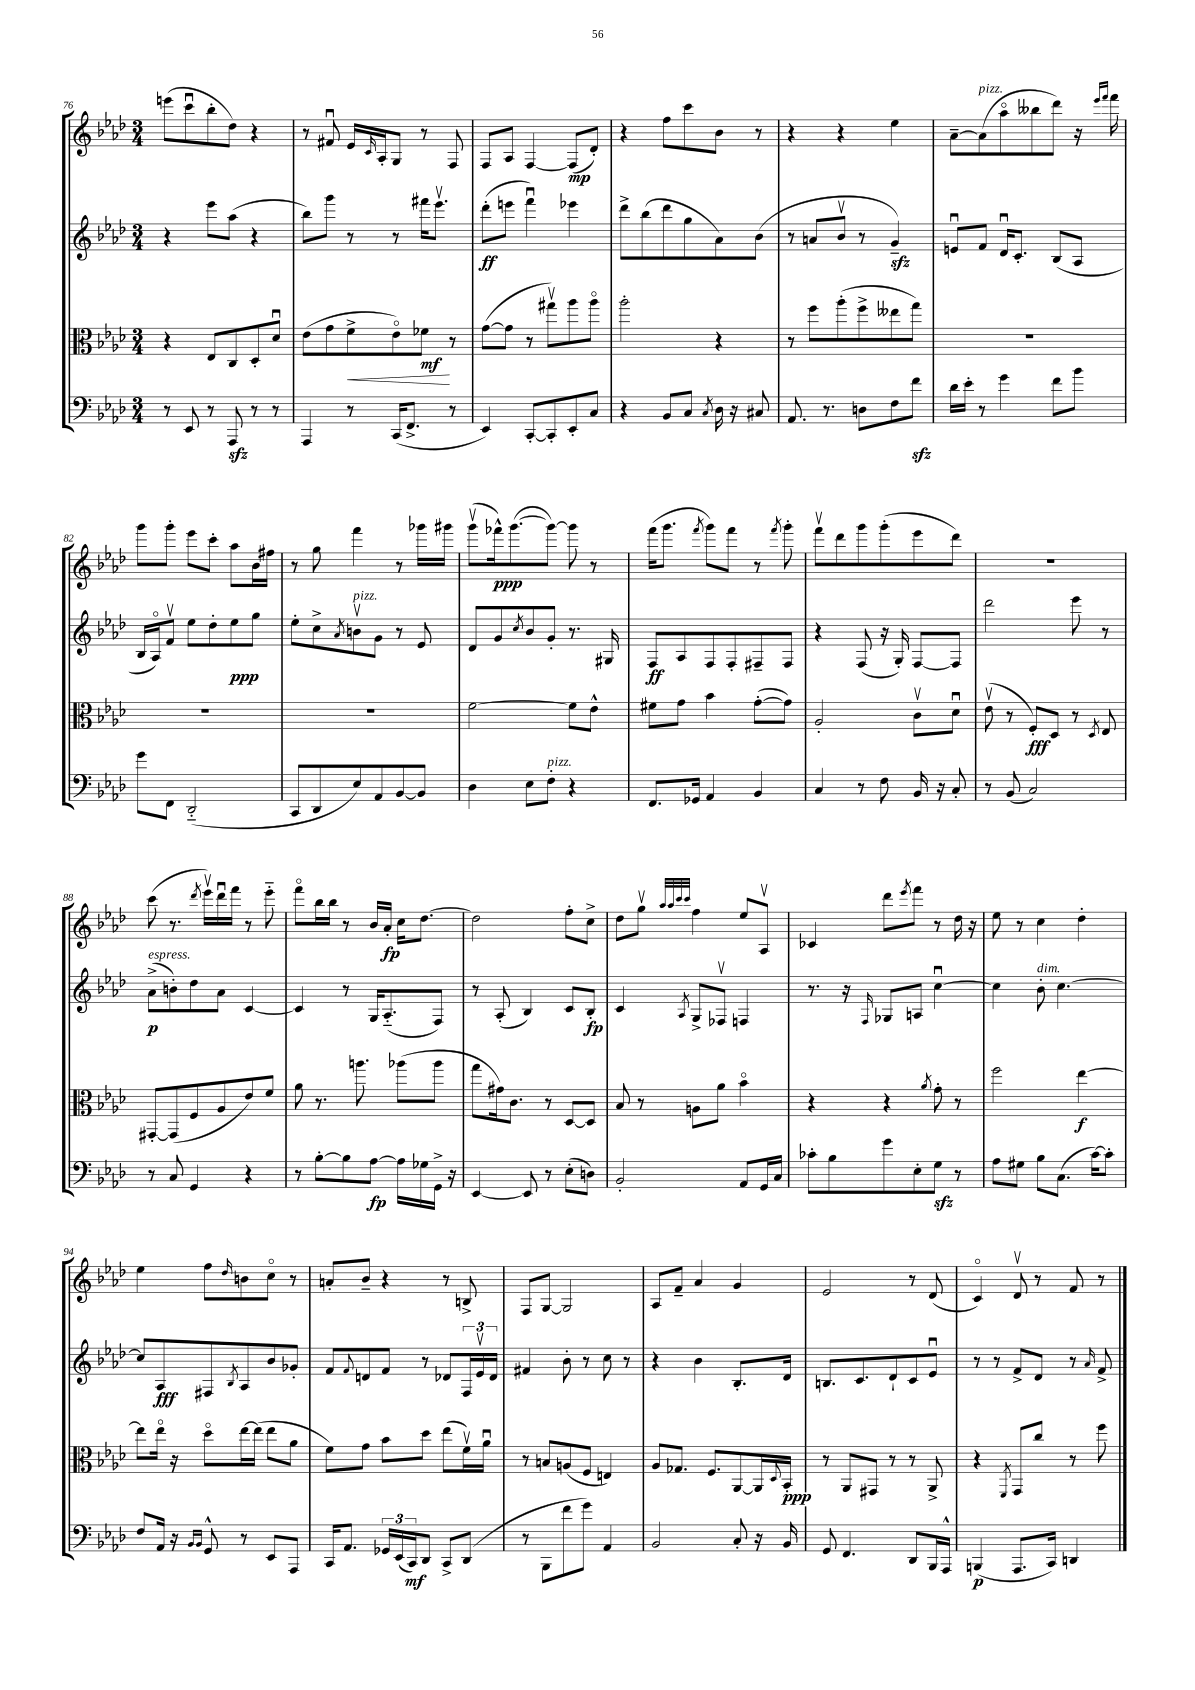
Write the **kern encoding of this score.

**kern	**dynam	**kern	**dynam	**kern	**dynam	**kern	**dynam
*part4	*part4	*part3	*part3	*part2	*part2	*part1	*part1
*staff4	*staff4	*staff3	*staff3	*staff2	*staff2	*staff1	*staff1
*clefF4	*	*clefC3	*	*clefG2	*	*clefG2	*
*k[b-e-a-d-]	*	*k[b-e-a-d-]	*	*k[b-e-a-d-]	*	*k[b-e-a-d-]	*
*M3/4	*	*M3/4	*	*M3/4	*	*M3/4	*
=76	=76	=76	=76	=76	=76	=76	=76
8r	.	4r	.	4r	.	(8eeen\L	.
8EE-/	.	.	.	.	.	8cccu\	.
8r	.	8E-/L	.	8eee-\L	.	8bb-'\	.
8AAA-zz/	.	8C/	.	(8aa-\J	.	8dd-\J)	.
8r	.	8D-'/	.	4r	.	4r	.
8r	.	8d-u/J	.	.	.	.	.
=77	=77	=77	=77	=77	=77	=77	=77
4AAA-/	.	(8e-\L	.	8bb-\L)	.	8r	.
.	.	8g\	.	8ggg\J	.	8f#Xu/	.
!	!	!	!LO:HP:b	!	!	!	!
8r	.	8f^\	<	8r	.	16e-/LL	.
.	.	.	.	.	.	16qqc/	.
.	.	.	.	.	.	16A-'/J	.
(16CC/KL	.	8e-\)	.	8r	.	8G/J	.
8.FF^/J	.	.	.	.	.	.	.
.	.	8f-X\J	mf	16fff#X\KL	.	8r	.
.	.	.	.	8.eee-v\J	.	.	.
8r	.	8r	[	.	.	8F/	.
=78	=78	=78	=78	=78	=78	=78	=78
4EE-/)	.	([8g\L	.	(8ddd-'\L	ff	8F/L	.
.	.	8g\J]	.	8eeen\J	.	8A-/J	.
[8CC'/L	.	8r	.	4fffu\)	.	[4F/	.
8CC'/]	.	8gg#Xv\L)	.	.	.	.	.
8EE-'/	.	8aa-\	.	4eee-X\	.	(8F/L]	mp
8C/J	.	8aa-\J	.	.	.	8d-'/J)	.
=79	=79	=79	=79	=79	=79	=79	=79
4r	.	2aa-'\	.	8ddd-^\L	.	4r	.
.	.	.	.	(8bb-\	.	.	.
8BB-/L	.	.	.	8ddd-\	.	8ff\L	.
8C/J	.	.	.	8gg\	.	8ccc\	.
8qC/	.	.	.	.	.	.	.
16D-\	.	4r	.	8a-\)	.	8b-\J	.
16r	.	.	.	.	.	.	.
8C#X/	.	.	.	(8b-\J	.	8r	.
=80	=80	=80	=80	=80	=80	=80	=80
8.AA-/	.	8r	.	8r	.	4r	.
.	.	8ff\L	.	8an/L	.	.	.
8.r	.	.	.	.	.	.	.
.	.	(8aa-'\	.	8b-v/J	.	4r	.
8Dn\L	.	8ff^\	.	8r	.	.	.
8F\	.	8ee--X\	.	4gzz~/)	.	4ee-\	.
8fzz\J	.	8gg\J)	.	.	.	.	.
=81	=81	=81	=81	=81	=81	=81	=81
16d-\LL	.	2.r	.	8enu/L	.	[8a-~\L	.
16e-'\JJ	.	.	.	.	.	.	.
!	!	!	!	!	!	!LO:TX:a:i:t=pizz.	!
8r	.	.	.	8f/J	.	(8a-\]	.
4g\	.	.	.	16d-u/KL	.	8aa-\	.
.	.	.	.	8.c'/J	.	.	.
.	.	.	.	.	.	8bb--X\	.
8f\L	.	.	.	(8B-/L	.	8ddd-\J)	.
8b-\J	.	.	.	8A-/J	.	16r	.
.	.	.	.	.	.	16qqeee-/LL	.
.	.	.	.	.	.	16qqfff/JJ	.
.	.	.	.	.	.	16fff\	.
!!LO:LB:g=z
=82	=82	=82	=82	=82	=82	=82	=82
8g\L	.	2.r	.	16B-/LL	.	8ggg\L	.
.	.	.	.	16A-/J)	.	.	.
8FF\J	.	.	.	8fv/J	.	8ggg'\J	.
(2DD-/	.	.	.	8ee-\L	.	8eee-\L	.
.	.	.	.	8dd-'\	.	8ccc'\J	.
.	.	.	.	8ee-\	ppp	8aa-\L	.
.	.	.	.	8gg\J	.	16b-\L	.
.	.	.	.	.	.	16ff#X\JJ	.
=83	=83	=83	=83	=83	=83	=83	=83
8CC/L	.	2.r	.	8ee-'\L	.	8r	.
8DD-/	.	.	.	8cc^\	.	8gg\	.
.	.	.	.	8qa-/	.	.	.
!	!	!	!	!LO:TX:a:i:t=pizz.	!	!	!
8E-/)	.	.	.	8bnv\	.	4fff\	.
8AA-/	.	.	.	8g\J	.	.	.
[8BB-/	.	.	.	8r	.	8r	.
8BB-/J]	.	.	.	8e-/	.	16ggg-X\LL	.
.	.	.	.	.	.	16ggg#X\JJ	.
=84	=84	=84	=84	=84	=84	=84	=84
4D-\	.	[2f\	.	8d-/L	.	(8gggv\L	.
.	.	.	.	8g/	.	16fff-X^^\k)	ppp
.	.	.	.	.	.	([8.ggg\	.
.	.	.	.	8qcc/	.	.	.
8E-\L	.	.	.	8b-/	.	.	.
!LO:TX:a:i:t=pizz.	!	!	!	!	!	!	!
8F'\J	.	.	.	8g'/J	.	8ggg\J_)	.
4r	.	8f\L]	.	8.r	.	8ggg\]	.
.	.	8e-^^\J	.	.	.	8r	.
.	.	.	.	16G#X/	.	.	.
=85	=85	=85	=85	=85	=85	=85	=85
8.FF/L	.	8f#X\L	.	8F/L	ff	(16fff\KL	.
.	.	.	.	.	.	8.ggg\J	.
.	.	8g\J	.	8A-/	.	.	.
16GG-X/Jk	.	.	.	.	.	.	.
.	.	.	.	.	.	8qfff/	.
4AA-/	.	4b-\	.	8F/	.	8ggg\L)	.
.	.	.	.	8F'/	.	8fff\J	.
4BB-/	.	([8g'\L	.	8F#X~/	.	8r	.
.	.	.	.	.	.	8qfff/	.
.	.	8g\J])	.	8F#/J	.	8ggg'\	.
=86	=86	=86	=86	=86	=86	=86	=86
4C/	.	2A-'/	.	4r	.	8fffv\L	.
.	.	.	.	.	.	8ddd-\	.
8r	.	.	.	(8F/	.	8ggg\	.
8F\	.	.	.	16r	.	(8ggg'\	.
.	.	.	.	16G'/)	.	.	.
16BB-/	.	8cv\L	.	[8F/L	.	8eee-\	.
16r	.	.	.	.	.	.	.
8C'/	.	8d-u\J	.	8F/J]	.	8ddd-\J)	.
=87	=87	=87	=87	=87	=87	=87	=87
8r	.	(8e-v\	.	2ddd-\	.	2.r	.
(8BB-/	.	8r	.	.	.	.	.
2C/)	.	8F'/L)	fff	.	.	.	.
.	.	8D-/J	.	.	.	.	.
.	.	8r	.	8eee-\	.	.	.
.	.	8qD-/	.	.	.	.	.
.	.	8E-/	.	8r	.	.	.
!!LO:LB:g=z
=88	=88	=88	=88	=88	=88	=88	=88
!	!	!	!	!LO:TX:a:i:t=espress.	!	!	!
8r	.	[8GG#X'/L	.	(8a-^\L	p	(8ccc\	.
8C/	.	(8GG#/]	.	8bn'\)	.	8.r	.
4GG/	.	8F/	.	8dd-\	.	.	.
.	.	.	.	.	.	8qddd-/	.
.	.	.	.	.	.	16eee-v\LL)	.
.	.	8A-/	.	8a-\J	.	16ddd-u\	.
.	.	.	.	.	.	16fff\JJ	.
4r	.	8e-/)	.	[4c/	.	8r	.
.	.	8f/J	.	.	.	8eee-\	.
=89	=89	=89	=89	=89	=89	=89	=89
8r	.	8a-\	.	4c/]	.	8fff\L	.
[8B-'\L	.	8.r	.	.	.	16bb-\L	.
.	.	.	.	.	.	16bb-\JJ	.
8B-\]	.	.	.	8r	.	8r	.
.	.	8.aan\	.	.	.	.	.
[8A-\J	fp	.	.	16G/KL	.	16b-/LL	.
.	.	.	.	(8.A-/	.	16a-'/JJ	fp
16A-\LL]	.	(8aa-X\L	.	.	.	16cc\KL	.
16G-X\	.	.	.	.	.	[8.dd-\J	.
16GG^\JJ	.	8aa-\J	.	8F/J)	.	.	.
16r	.	.	.	.	.	.	.
=90	=90	=90	=90	=90	=90	=90	=90
[4EE-/	.	8gg\L	.	8r	.	2dd-\]	.
.	.	16g#X\k)	.	(8A-'/	.	.	.
.	.	8.c\J	.	.	.	.	.
8EE-/]	.	.	.	4B-/)	.	.	.
8r	.	8r	.	.	.	.	.
(8E-'\L	.	[8D-/L	.	8c/L	.	8ff'\L	.
8Dn\J)	.	8D-/J]	.	8B-'/J	fp	8cc^\J	.
=91	=91	=91	=91	=91	=91	=91	=91
2BB-'/	.	8B-/	.	4c/	.	8dd-\L	.
.	.	8r	.	.	.	8ggv\J	.
.	.	.	.	.	.	32qqaa-/LLL	.
.	.	.	.	.	.	32qqaa-/	.
.	.	.	.	.	.	32qqccc/	.
.	.	.	.	8qA-/	.	32qqccc/JJJ	.
.	.	8An\L	.	8G^/L	.	4ff\	.
.	.	8a-\J	.	8F-Xv/J	.	.	.
8AA-/L	.	4b-\	.	4Fn/	.	8ee-/L	.
16GG/L	.	.	.	.	.	8A-v/J	.
16C/JJ	.	.	.	.	.	.	.
=92	=92	=92	=92	=92	=92	=92	=92
8c-X'\L	.	4r	.	8.r	.	4c-X/	.
8B-\	.	.	.	.	.	.	.
.	.	.	.	16r	.	.	.
.	.	.	.	16qqF/	.	.	.
8g\	.	4r	.	8G-X/L	.	8ddd-\L	.
.	.	.	.	.	.	8qeee-/	.
8E-'\	.	.	.	8An/J	.	8fff\J	.
.	.	8qa-/	.	.	.	.	.
8Gzz\J	.	8g'\	.	[4ccu\	.	8r	.
8r	.	8r	.	.	.	16dd-\	.
.	.	.	.	.	.	16r	.
=93	=93	=93	=93	=93	=93	=93	=93
8A-\L	.	2ff\	.	4cc\]	.	8ee-\	.
8G#X\J	.	.	.	.	.	8r	.
!	!	!	!	!LO:TX:a:i:t=dim.	!	!	!
8B-\L	.	.	.	8b-'\	.	4cc\	.
(8.C\J	.	.	.	[4.cc\	.	.	.
.	.	[4ee-\	f	.	.	4dd-'\	.
[16c\KL)	.	.	.	.	.	.	.
8c'\J]	.	.	.	.	.	.	.
!!LO:LB:g=z
=94	=94	=94	=94	=94	=94	=94	=94
8F/L	.	8ee-\L]	.	8cc/L]	.	4ee-\	.
16AA-/Jk	.	16ee-\Jk	.	8A-/	fff	.	.
16r	.	16r	.	.	.	.	.
16qqBB-/LL	.	.	.	.	.	.	.
16qqBB-/JJ	.	.	.	.	.	.	.
8GG^^/	.	8dd-\L	.	8F#X/	.	8ff\L	.
.	.	.	.	8qB-/	.	16qqdd-/	.
8r	.	[16ee-\L	.	8A-/	.	8bn\	.
.	.	(16ee-\JJ]	.	.	.	.	.
8EE-/L	.	8ee-\L	.	8b-/	.	8cc\J	.
8AAA-/J	.	8a-\J	.	8g-X'/J	.	8r	.
=95	=95	=95	=95	=95	=95	=95	=95
16CC/KL	.	8f\L)	.	8f/L	.	8an'/L	.
8.AA-/J	.	.	.	.	.	.	.
.	.	.	.	8qqf/	.	.	.
.	.	8g\J	.	8dn/	.	8b-~/J	.
24GG-X/LL	.	8b-\L	.	8f/J	.	4r	.
(24EE-/	.	.	.	.	.	.	.
24CC/J)	mf	.	.	.	.	.	.
8DD-/J	.	8dd-\J	.	8r	.	.	.
8CC^/L	.	(8ee-\L	.	8d-X/L	.	8r	.
(8DD-/J	.	16fv\L)	.	24F/L	.	8Bn^/	.
.	.	.	.	24e-v/	.	.	.
.	.	16a-u\JJ	.	.	.	.	.
.	.	.	.	24d-/JJ	.	.	.
=96	=96	=96	=96	=96	=96	=96	=96
8r	.	8r	.	4f#X/	.	8F/L	.
8BBB-\L	.	8Bn/L	.	.	.	[8G/J	.
8f\	.	(8An/	.	8b-'\	.	2G/]	.
8g\J)	.	8F/J	.	8r	.	.	.
4AA-/	.	4En/)	.	8cc\	.	.	.
.	.	.	.	8r	.	.	.
=97	=97	=97	=97	=97	=97	=97	=97
2BB-/	.	8A-/L	.	4r	.	8A-/L	.
.	.	8.G-X/J	.	.	.	8f~/J	.
.	.	.	.	4b-\	.	4a-/	.
.	.	8.F/L	.	.	.	.	.
8C'/	.	[8AA-/	.	8.B-'/L	.	4g/	.
16r	.	16AA-/L]	.	.	.	.	.
.	.	8qqD-/	.	.	.	.	.
16BB-/	.	16BB-'/JJ	ppp	16d-/Jk	.	.	.
=98	=98	=98	=98	=98	=98	=98	=98
8GG/	.	8r	.	8.Bn/L	.	2e-/	.
4.FF/	.	8AA-/L	.	.	.	.	.
.	.	.	.	8.c/	.	.	.
.	.	8GG#X/J	.	.	.	.	.
.	.	8r	.	8d-`/	.	.	.
8DD-/L	.	8r	.	8c/	.	8r	.
16BBB-/L	.	8AA-^/	.	8e-u/J	.	(8d-/	.
16AAA-^^/JJ	.	.	.	.	.	.	.
=99	=99	=99	=99	=99	=99	=99	=99
(4BBBn/	p	4r	.	8r	.	4c/)	.
.	.	.	.	8r	.	.	.
.	.	8qFF/	.	.	.	.	.
8.AAA-/L	.	8GG/L	.	8f^/L	.	8d-v/	.
.	.	8cc/J	.	8d-/J	.	8r	.
16CC/Jk)	.	.	.	.	.	.	.
4DDn/	.	8r	.	8r	.	8f/	.
.	.	.	.	16qqa-/	.	.	.
.	.	8ff\	.	8f^/	.	8r	.
==	==	==	==	==	==	==	==
*-	*-	*-	*-	*-	*-	*-	*-
